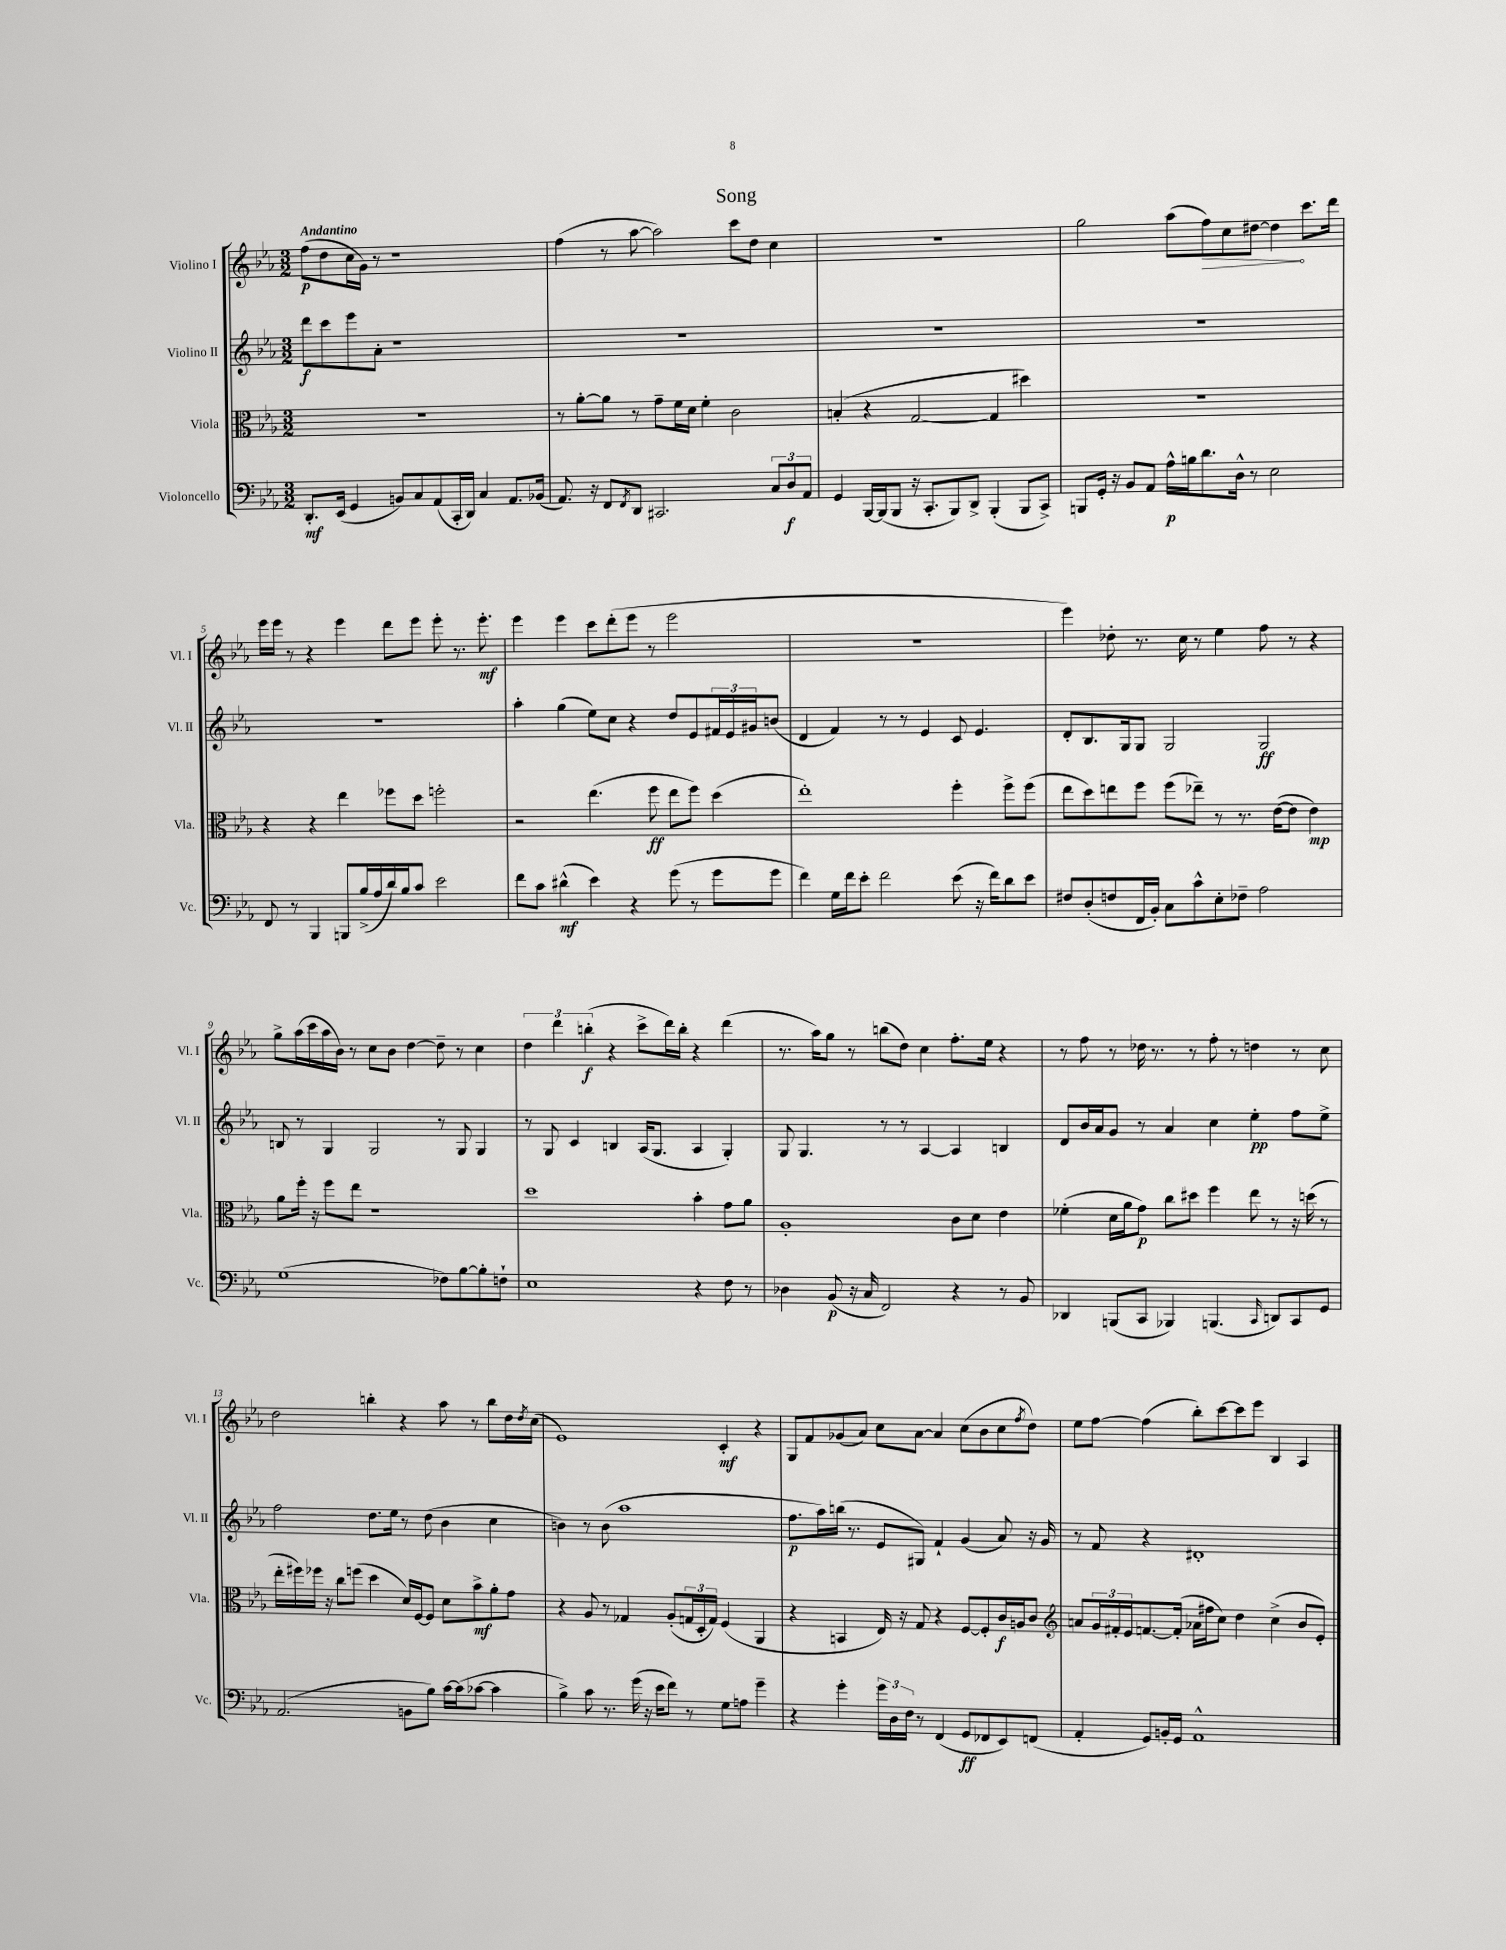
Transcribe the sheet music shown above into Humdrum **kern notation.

**kern	**kern	**kern	**kern
*staff4	*staff3	*staff2	*staff1
*clefF4	*clefC3	*clefG2	*clefG2
*k[b-e-a-]	*k[b-e-a-]	*k[b-e-a-]	*k[b-e-a-]
*M3/2	*M3/2	*M3/2	*M3/2
8.DD'	1.r	8ddd	(8ff
.	.	8ccc	8dd
(16EE-	.	.	.
4GG	.	8eee-	16cc
.	.	.	16g)
.	.	8a-'	8r
8BB)	.	1r	1r
8C	.	.	.
(8AA-	.	.	.
16CC'	.	.	.
16DD)	.	.	.
4C	.	.	.
8.AA-	.	.	.
(16BB-	.	.	.
=	=	=	=
8.AA-)	8r	1.r	(4ff
.	[8a-'	.	.
16r	.	.	.
8FF	8a-]	.	8r
8qFF	.	.	.
8DD	8r	.	[8aa-
2.CC#	8g~	.	2aa-])
.	16f	.	.
.	16d	.	.
.	4f'	.	.
.	2c	.	8ccc
.	.	.	8dd
12C	.	.	4cc
12D	.	.	.
12AA-	.	.	.
=	=	=	=
4GG	(4B'	1.r	1.r
[16BBB-	4r	.	.
(16BBB-]	.	.	.
8BBB-	.	.	.
16r	[2G	.	.
8.CC'	.	.	.
8BBB-)	.	.	.
8DD^	.	.	.
(4BBB-'	4G]	.	.
8BBB-	4dd#)	.	.
8CC^)	.	.	.
=	=	=	=
8BBB	1.r	1.r	2gg
16GG'	.	.	.
16r	.	.	.
8BB-	.	.	.
8AA-	.	.	.
16A-^^	.	.	(8aa-
16B	.	.	.
8.d	.	.	8ff)
.	.	.	8cc
16D^^	.	.	.
8r	.	.	[8dd#
2E-	.	.	4dd#]
.	.	.	8.ccc
.	.	.	16ddd
=	=	=	=
8FF	4r	1.r	16eee-
.	.	.	16eee-
8r	.	.	8r
4BBB-	4r	.	4r
8BBB	4ee-	.	4eee-
(16B-^	.	.	.
16A-	.	.	.
16d)	8ff-	.	8ddd
16B-	.	.	.
8c	8dd	.	8eee-
2e-	2ff'	.	8eee-'
.	.	.	8.r
.	.	.	8.eee-'
=	=	=	=
8f	2r	4aa-'	4eee-
8c	.	.	.
(4d#^^	.	(4gg	4eee-
4e-)	(4.ee-	8ee-)	8ccc
.	.	8cc	(8ddd'
4r	.	4r	8eee-
.	8ff	.	8r
(8g	8ee-	8dd	2eee-
8r	8ff)	8e-	.
8g	(4dd	24f#	.
.	.	24e-	.
.	.	24g#	.
8g	.	(8b	.
=	=	=	=
4f)	1ee-')	4d	1.r
16G	.	4f)	.
16f	.	.	.
8e-'	.	.	.
2f	.	8r	.
.	.	8r	.
.	.	4e-	.
(8e-	4ff'	8c	.
16r	.	4.e-	.
16f)	.	.	.
8d	8ff^	.	.
8e-	(8ff	.	.
=	=	=	=
8F#	8ee-	8d'	4eee-)
(8D'	8dd)	8.B-	.
8F	8ee	.	8dd-'
.	.	16G	.
16FF	8ff	8G	8.r
16BB-')	.	.	.
8C	(8ff	2G	.
.	.	.	16cc
8c^^	8ee-~)	.	8r
8E-'	8r	.	4ee-
8F-~	8.r	.	.
2A-	.	2G	8ff
.	([16e-	.	.
.	8e-]	.	8r
.	4e-)	.	4r
=	=	=	=
(1G	8a-	8B	8gg^
.	16ff'	8r	(16aa-
.	16r	.	16ccc
.	8ff	4G	16aa-
.	.	.	16b-)
.	8ee-	.	8r
.	1r	2G	8cc
.	.	.	8b-
.	.	.	[4dd
8F-)	.	8r	8dd~]
[8B-	.	8G	8r
8B-']	.	4G	4cc
8F`	.	.	.
=	=	=	=
1E-	1dd	8r	6dd
.	.	8G	.
.	.	.	6ddd
.	.	4c	.
.	.	.	(6bb'
.	.	4B	4r
.	.	(16A-	8ccc^
.	.	8.G	.
.	.	.	16ddd)
.	.	.	16bb'
4r	4b-'	4A-	4r
8F	8g	4G')	(4ddd
8r	8a-	.	.
=	=	=	=
4D-	1A-'	8G	8.r
.	.	4.G	.
.	.	.	16aa-)
(8BB-	.	.	8gg
16r	.	.	8r
16C	.	.	.
2FF)	.	8r	(8bb
.	.	8r	8dd)
.	.	[4A-	4cc
4r	8c	4A-]	8.ff'
.	8d	.	.
.	.	.	16ee-
8r	4e-	4B	4r
8BB-	.	.	.
=	=	=	=
4DD-	(4f-'	8d	8r
.	.	16b-	8ff
.	.	16a-	.
(8BBB	16d	8g	8r
.	16a-	.	.
8CC	8g)	8r	16dd-
.	.	.	8.r
4BBB-)	8cc	4a-	.
.	8dd#	.	8r
(4.BBB	4ff	4cc	8ff'
.	.	.	8r
.	8ee-	4ee-'	4dd
16qqCC	.	.	.
8DD)	8r	.	.
8CC	16r	8ff	8r
.	(16dd	.	.
8GG	8r	8ee-^	8cc
=	=	=	=
(2.AA-	16ee-'	2ff	2dd
.	16ff#)	.	.
.	16ff-	.	.
.	16r	.	.
.	8cc	.	.
.	(8ff	.	.
.	4dd	8.dd	4bb'
.	.	16ee-	.
8BB	16d)	8r	4r
.	[16F	.	.
8B-)	8F]	(8dd	.
[16c	8d	4b-	8aa-
(16c]	.	.	.
[8c-	8b-^	.	8r
4c-]	8a-'	4cc	8bb
.	8g	.	16dd
.	.	.	8qdd
.	.	.	(16cc
=	=	=	=
4B-^)	4r	4b)	1e-)
8c	8A-	8r	.
8.r	8r	(8b	.
.	4G-	1aa-	.
(16g	.	.	.
16r	.	.	.
16e-	.	.	.
8f)	(8A-'	.	.
8r	24G	.	.
.	24D'	.	.
.	24G)	.	.
8G	(4F	.	4c'
8A	.	.	.
4g~	4AA-	.	4r
=	=	=	=
4r	4r	8.ff	8G
.	.	.	8f
.	.	16aa-)	.
4g'	4BB	(16bb	(8g-
.	.	8.r	.
.	.	.	8a-)
24g	16E-)	8e-	8cc
24D	.	.	.
.	16r	.	.
24F	.	.	.
8r	8G	8G#)	[8a-
(4FF	4r	4f`	4a-]
8GG	[8F	(4g	(8cc
8FF-	8F']	.	8b-
8EE-)	16c	8a-)	8cc
.	16A	.	.
.	.	.	8qff
(8FF	8c	16r	8dd)
.	.	16g	.
=	=	=	=
*	*clefG2	*	*
4AA-'	8a	8r	8ee-
.	24g	8f	[8ff
.	24f#'	.	.
.	24e-	.	.
8GG)	[8.f	4r	(4ff]
16BB'	.	.	.
16GG	(16f']	.	.
1AA-^^	16a-	1d#'	8bb-')
.	16ff#	.	.
.	8cc)	.	[8ccc
.	4dd	.	8ccc]
.	.	.	8eee-
.	(4cc^	.	4B-
.	8b-	.	4A-
.	8e-')	.	.
==	==	==	==
*-	*-	*-	*-
